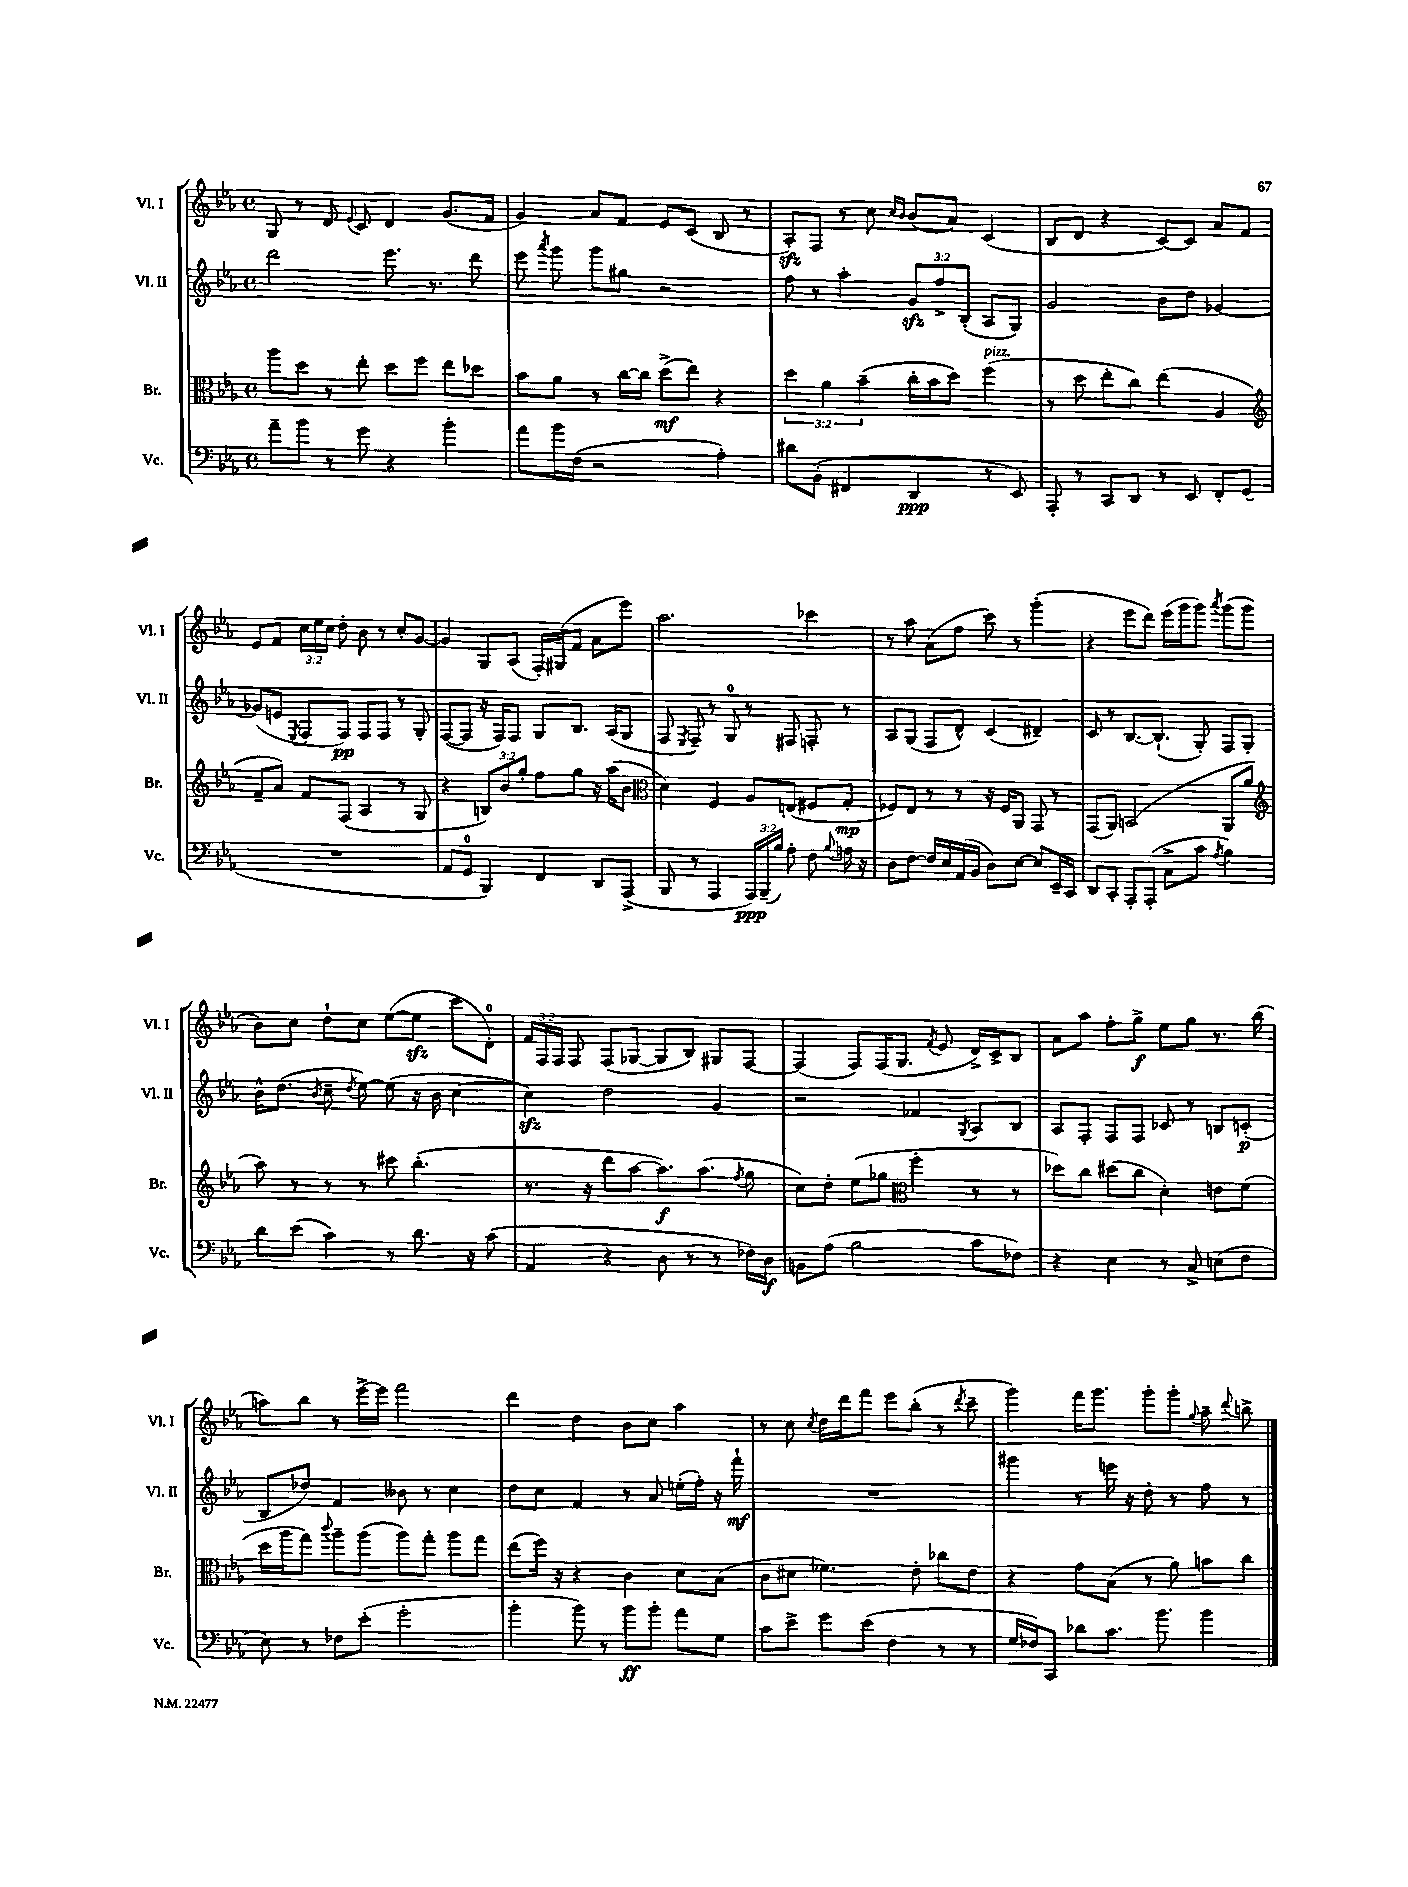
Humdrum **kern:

**kern	**kern	**kern	**kern
*staff4	*staff3	*staff2	*staff1
*clefF4	*clefC3	*clefG2	*clefG2
*k[b-e-a-]	*k[b-e-a-]	*k[b-e-a-]	*k[b-e-a-]
*M4/4	*M4/4	*M4/4	*M4/4
*met(c)	*met(c)	*met(c)	*met(c)
8a-~	8aa-	2ddd	8G
8b-	8dd	.	8r
8r	8r	.	8d
.	.	.	8qqe-
8g	8ee-'	.	8c
4r	8dd	8.eee-	4d
.	8ff	.	.
.	.	8.r	.
4b-'	8ee-	.	(8.g
.	8dd-	8ddd	.
.	.	.	16f
=	=	=	=
8a-	8b-	8eee-	4g)
.	.	8qaaa-	.
16b-	8a-	8ggg	.
(16F	.	.	.
2r	8r	8ggg	8a-
.	[16cc	8gg#	8f
.	16cc]	.	.
.	(8dd^	2r	8e-
.	8ee-)	.	(8c
4A-')	4r	.	8B-
.	.	.	8r
=	=	=	=
8d#	6dd	8ff	8A-')
(8BB-'	.	8r	8F
.	6a-	.	.
4FF#	.	4aa-'	8r
.	(6b-~	.	.
.	.	.	8cc
.	.	.	16qqcc
.	.	.	16qqb-
4DD	16cc'	12g	(8b-
.	16b-	.	.
.	.	12ff^	.
.	8dd)	.	8a-)
.	.	(12B-'	.
8r	(4ff	8A-	(4c
8EE-)	.	8G)	.
=	=	=	=
8AAA-'	8r	2g	8B-
8r	8dd	.	8d
8CC	8ee-'	.	4r
8DD	8cc)	.	.
8r	(4ee-	8b-	[8c)
8EE-	.	8dd	8c]
8FF'	4A-	[4g-	8a-
(8GG	.	.	8f
=	=	=	=
*	*clefG2	*	*
1r	8f~	(8g-]	8e-
.	8a-)	8e	8f
.	.	8qE-	.
.	8f	8F	24cc
.	.	.	24ee-
.	.	.	24cc
.	(8F	8F)	8dd'
.	4A-	8F	8b-
.	.	8F	8r
.	8r	8r	8cc'
.	8G	8G'	[8g
=	=	=	=
8AA-	4r	([8F	4g]
8GG	.	8F]	.
4BBB-)	12B)	16r	8G
.	.	16F)	.
.	12b-	.	.
.	.	8F	(8A-
.	12gg'	.	.
4FF	8ff	8G	16F')
.	.	.	(16G#
.	8gg	8.B-	8f
8DD	16r	.	8a-
.	(16aa-	(16A-	.
(8AAA-^	8b-	8G	8eee-)
=	=	=	=
*	*clefC3	*	*
8BBB-	4d)	8F	2.aa-
.	.	8qE-	.
8r	.	8F~)	.
4AAA-	4F	8r	.
.	.	8G	.
24AAA-)	8A-	8r	.
(24BBB-~	.	.	.
24B-)	.	.	.
8A-'	(8E	8F#	.
8F	8F#	8F'	4ccc-
8qqB-	.	.	.
16A	8G'	8r	.
16r	.	.	.
=	=	=	=
8D	8F-)	8A-	8r
[8F	8E-	(8G	8aa-
16F]	8r	8F	(8a-
16E-	.	.	.
(16AA-	8r	8d^^)	8ff
16BB-	.	.	.
8D)	16r	(4c	8ccc)
.	16F-	.	.
[8E-	8AA-	.	8r
8E-]	8GG	4d#~)	(4ggg'
16EE-~	8r	.	.
16CC	.	.	.
=	=	=	=
8DD	(8GG	8c	4r
8CC'	8AA-)	8r	.
8AAA-'	(2BB	[8.B-	8eee-
(8AAA-'	.	.	8ddd)
.	.	(8.B-`]	.
8C^	.	.	(16eee-
.	.	.	16ggg
8c	.	8G')	8ggg)
8qA-	.	.	8qaaa-
4B-)	8AA-	8F	(8ggg
.	8a-	8G'	8ggg
=	=	=	=
*	*clefG2	*	*
8d	8aa-)	16b-^^	8b-)
.	.	(8.dd	.
(8e-	8r	.	8cc
.	.	8qb-	.
4c)	8r	8cc~	8dd`
.	.	8qdd	.
.	8r	[8ee-)	8cc
8r	8ccc#	(8ee-]	([8ee-
8.d	(4.bb-'	16r	8ee-]
.	.	16b-	.
.	.	[4cc	8ccc
16r	.	.	.
(8c	.	.	8d')
=	=	=	=
4AA-	8.r	4cc])	24f
.	.	.	24F
.	.	.	24F
.	.	.	8F
.	16r	.	.
4r	8ddd	2dd	(8F
.	[8aa-	.	[8G-
8D	8.aa-])	.	8G-]
8r	.	.	8B-)
.	(8.aa-	.	.
8r	.	4g	8G#
.	8qff	.	.
16F-)	8gg	.	[8F
16D	.	.	.
=	=	=	=
8BB	8cc)	2r	(4F]
(8A-	8dd'	.	.
2B-	(8ee-	.	8F)
.	8gg-	.	(16F
.	.	.	8.G
*	*clefC3	*	*
.	4ff'	4f-	.
.	.	.	8qf
.	.	.	8e-
.	.	8qG	.
8c	8r	8A-	16d^)
.	.	.	16c^
8F-)	8r	8B-	8B-
=	=	=	=
4r	8dd-)	8A-	8a-
.	8cc	8F'	8aa-
4E-	(8dd#	8F	8ff'
.	8cc	8F	8gg^
8r	4d')	8c-	8ee-
8C^	.	8r	8gg
(8E	8e	8B	8.r
8F	(8f	(8c'	.
.	.	.	(16bb-
=	=	=	=
8E-)	16dd	8B-	8aa)
.	16aa-	.	.
8r	8gg)	8dd-)	8bb-
.	8qqccc	.	.
8F-	8aa-~	4f	8r
(8e-'	(8aa-	.	[16eee-^
.	.	.	16eee-]
2g'	8aa-)	8b--	2fff
.	8gg'	8r	.
.	8aa-	4cc	.
.	8gg	.	.
=	=	=	=
4b-'	(8ee-	8dd	4ddd
.	16ff)	8cc	.
.	16r	.	.
8b-)	4r	4f	4dd
8r	.	.	.
8b-	4c	8r	8b-
8b-'	.	8a-	8cc
8a-	8d	(16ee'	4aa-
.	.	16ff')	.
8G	(8B-	16r	.
.	.	16fff`	.
=	=	=	=
8c	8c	1r	8r
8e-^	8d#	.	8cc
.	.	.	8qcc
8g	4.f-)	.	16dd
.	.	.	16ddd
(8e-	.	.	8fff
4F	.	.	8eee-
.	8e-'	.	(8bb-'
8r	8cc-	.	8r
.	.	.	8qddd
8r	8e-	.	8ccc~
=	=	=	=
16G	4r	4ggg#	4ggg)
16F-)	.	.	.
8CC	.	.	.
8d-	8g	8r	16fff
.	.	.	8.ggg
8.c	(8B-	16eee	.
.	.	16r	.
.	8r	8dd'	8ggg'
8.b-	.	.	.
.	8a-)	8r	8ggg'
.	.	.	8qqgg
4b-	8b	8ff	8aa-~
.	.	.	8qqddd
.	8cc	8r	8bb^
==	==	==	==
*-	*-	*-	*-
